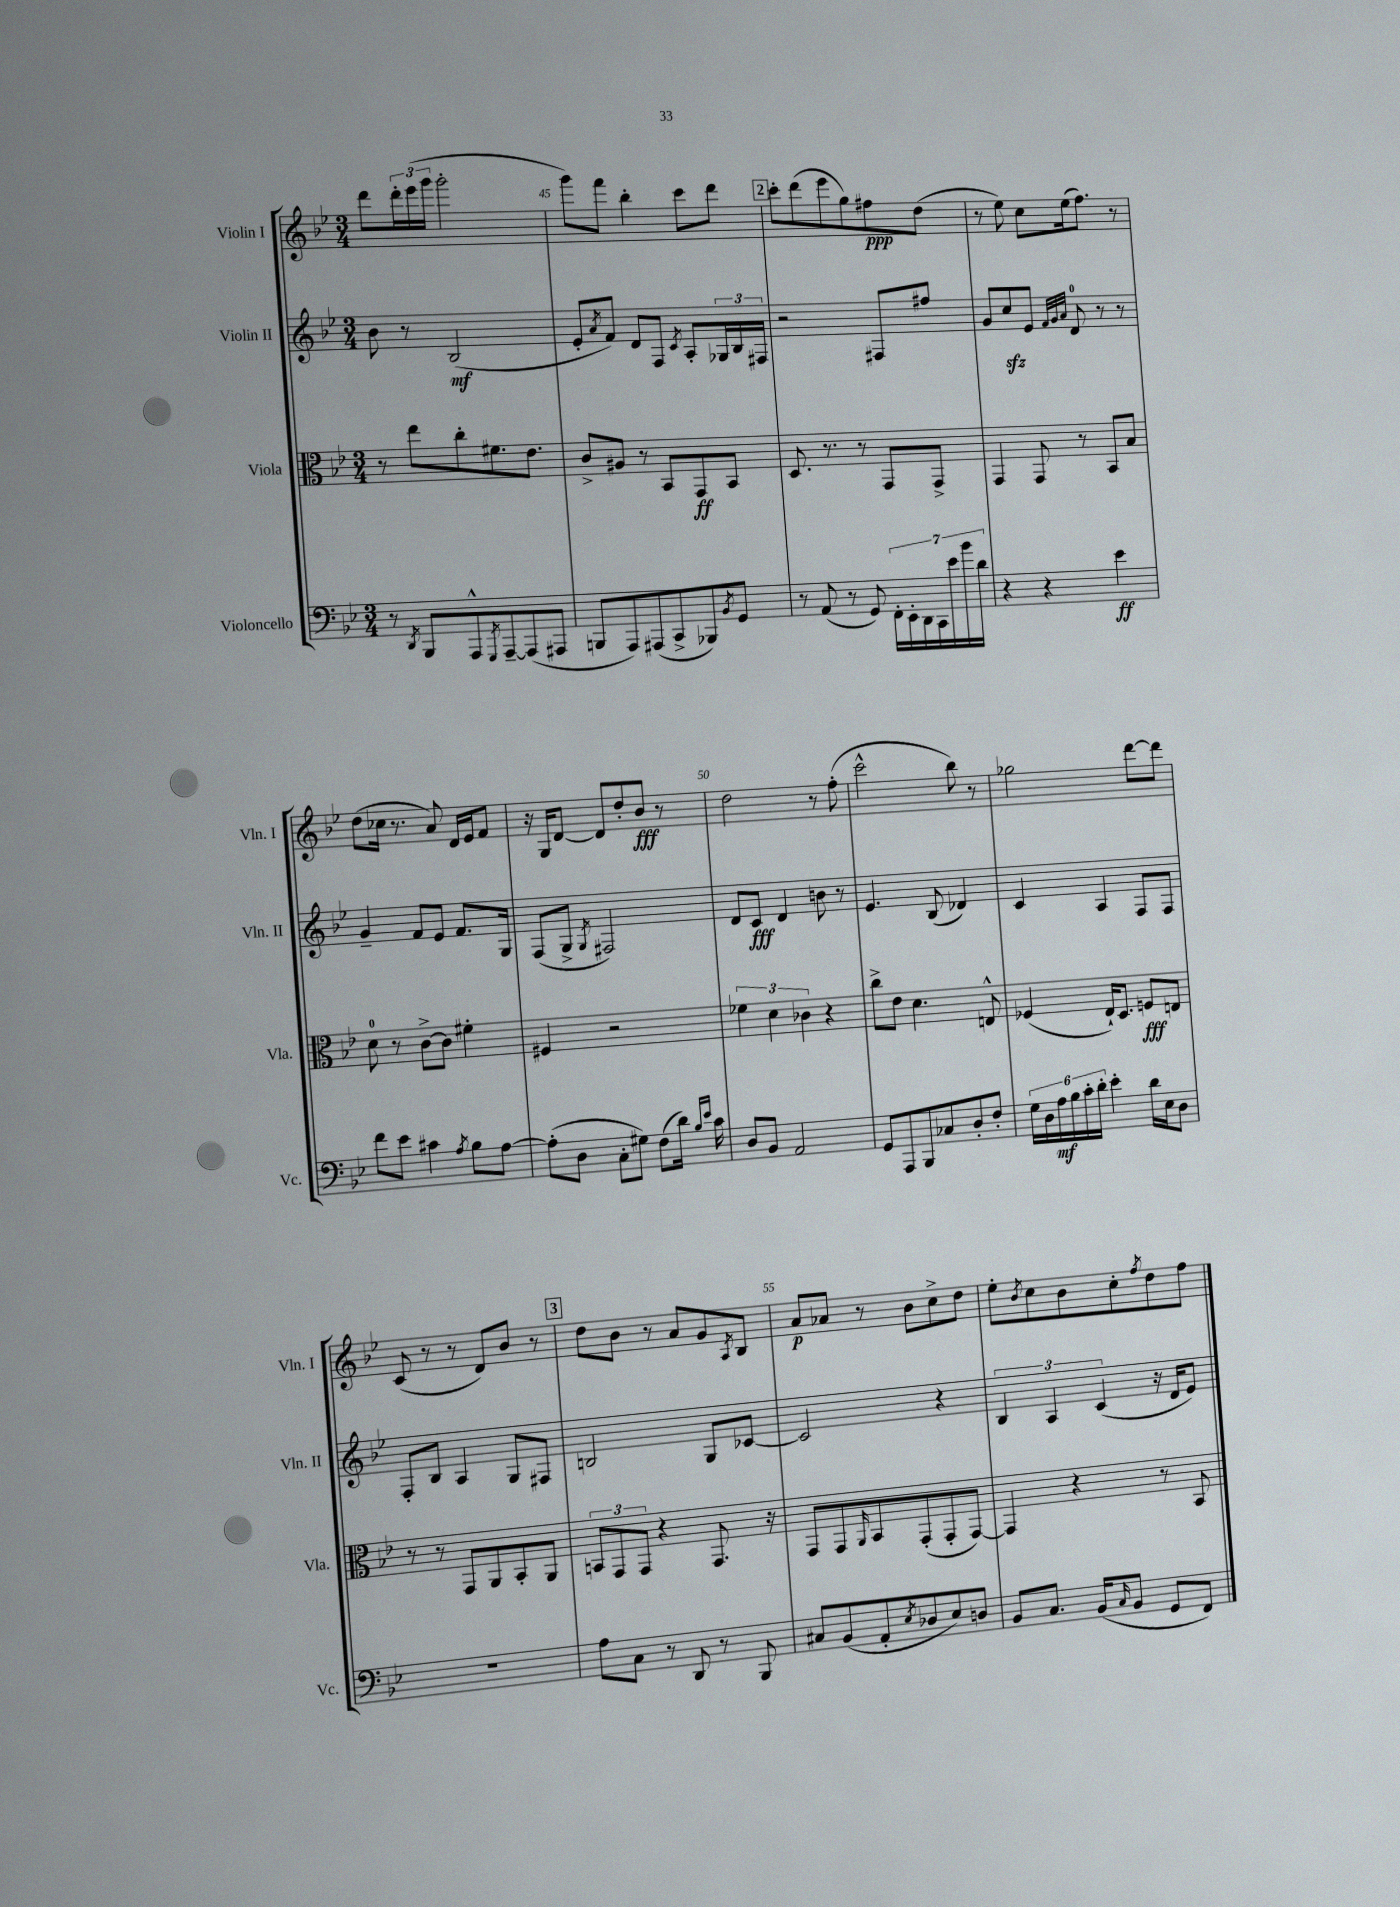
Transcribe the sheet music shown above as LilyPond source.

<<
\new StaffGroup <<
\new Staff = "s0" \with { instrumentName = "Violin I" shortInstrumentName = "Vln. I" } {
    \clef treble \key bes \major \numericTimeSignature \time 3/4
    d'''8 \tuplet 3/2 { d'''16-. ees'''16( g'''16 } g'''2-. |
    g'''8) f'''8 bes''4-. c'''8 d'''8 |
    \mark \markup { \box "2" } c'''8-. d'''8( ees'''8 g''8) fis''8\ppp d''8( |
    r8 ees''8) c''8 ees''16( f''8.) r8 |
    d''8( ces''16 r8. a'8) d'16 ees'16 f'8 |
    r16 g16 d'8~ d'8 d''8-. bes'8\fff r8 |
    d''2 r8 f''8-.( |
    c'''2-^ bes''8) r8 |
    ges''2 d'''8~ d'''8 |
    c'8( r8 r8 d'8) bes'8 r8 |
    \mark \markup { \box "3" } d''8 bes'8 r8 a'8 g'8 \acciaccatura { a8 } bes8 |
    a'8\p aes'8 r8 bes'8 c''8-> d''8 |
    ees''8-. \acciaccatura { bes'8 } c''8 bes'8 c''8-. \acciaccatura { f''8 } d''8 f''8 \bar "|." |
}
\new Staff = "s1" \with { instrumentName = "Violin II" shortInstrumentName = "Vln. II" } {
    \clef treble \key bes \major \numericTimeSignature \time 3/4
    bes'8 r8 bes2\mf( |
    ees'8-. \acciaccatura { a'8 } f'8) d'8 f8 \acciaccatura { c'8 } a8-. \tuplet 3/2 { ges16 bes16 fis16 } |
    \mark \markup { \box "2" } r2 fis8 fis''8 |
    g'8 c''8\sfz ees'8 \grace { f'32 g'32 a'32 } d'8-0 r8 r8 |
    g'4-- f'8 ees'8 f'8. g16 |
    f8( g8-> \acciaccatura { g8 } fis2) |
    d'8 c'8\fff d'4 b'8 r8 |
    ees'4. bes8( des'4) |
    c'4 a4 f8 f8 |
    f8-. bes8 a4 g8 fis8 |
    \mark \markup { \box "3" } b2 g8 ces'8~ |
    ces'2 r4 |
    \tuplet 3/2 { bes4 a4 c'4( } r16 d'16 ees'8) \bar "|." |
}
\new Staff = "s2" \with { instrumentName = "Viola" shortInstrumentName = "Vla." } {
    \clef alto \key bes \major \numericTimeSignature \time 3/4
    r8 ees''8 c''8-. fis'8. ees'8. |
    c'8-> ais8 r8 bes,8 g,8\ff bes,8 |
    \mark \markup { \box "2" } d8. r8. r8 g,8 g,8-> |
    g,4 g,8 r8 bes,8 bes8 |
    d'8-0 r8 c'8~-> c'8 fis'4-. |
    fis4 r2 |
    \tuplet 3/2 { fes'4 d'4 ces'4 } r4 |
    c''8-> ees'8 d'4. e8-^ |
    fes4( ees16-!) d8. f8\fff e8 |
    r8 r8 g,8 a,8 bes,8-. a,8 |
    \mark \markup { \box "3" } \tuplet 3/2 { b,8 g,8 g,8 } r4 g,8. r16 |
    g,8 g,8 \grace { a,16 } bes,8 g,8-.( g,8-. g,8~) |
    g,4 r4 r8 bes,8 \bar "|." |
}
\new Staff = "s3" \with { instrumentName = "Violoncello" shortInstrumentName = "Vc." } {
    \clef bass \key bes \major \numericTimeSignature \time 3/4
    r8 \acciaccatura { d,8 } bes,,8 a,,8-^ \acciaccatura { g,,8 } a,,8~-- a,,8( ais,,8 |
    b,,8 a,,8) ais,,8( c,8-> bes,,8) \acciaccatura { bes,8 } g,8 |
    \mark \markup { \box "2" } r8 a,8( r8 g,8) \tuplet 7/4 { f,16-. ees,16-. d,16 c,16 ees'16 bes'16 d'16 } |
    r4 r4 ees'4\ff |
    f'8 ees'8 cis'4 \acciaccatura { a8 } bes8 a8~ |
    a8-.( d8 c8-. gis8) f8( d'16) \grace { bes16 ees'16 } c'16 |
    d8 bes,8 a,2 |
    g,8 a,,8 bes,,8 ces8 d8-. f8-. |
    \tuplet 6/4 { g16 d16 a16\mf bes16 c'16-. d'16-. } ees'4-. d'16 ees16 d8 |
    R2. |
    \mark \markup { \box "3" } a8 c8 r8 d,8 r8 bes,,8 |
    cis8 bes,8( a,8-. \acciaccatura { ees8 } des8 ees8) d8 |
    bes,8 c8. bes,16( \grace { c16 } bes,8 g,8 f,8) \bar "|." |
}
>>
>>
\layout { \context { \Score currentBarNumber = #44 \override BarNumber.break-visibility = ##(#f #t #t) barNumberVisibility = #(every-nth-bar-number-visible 5) } }
